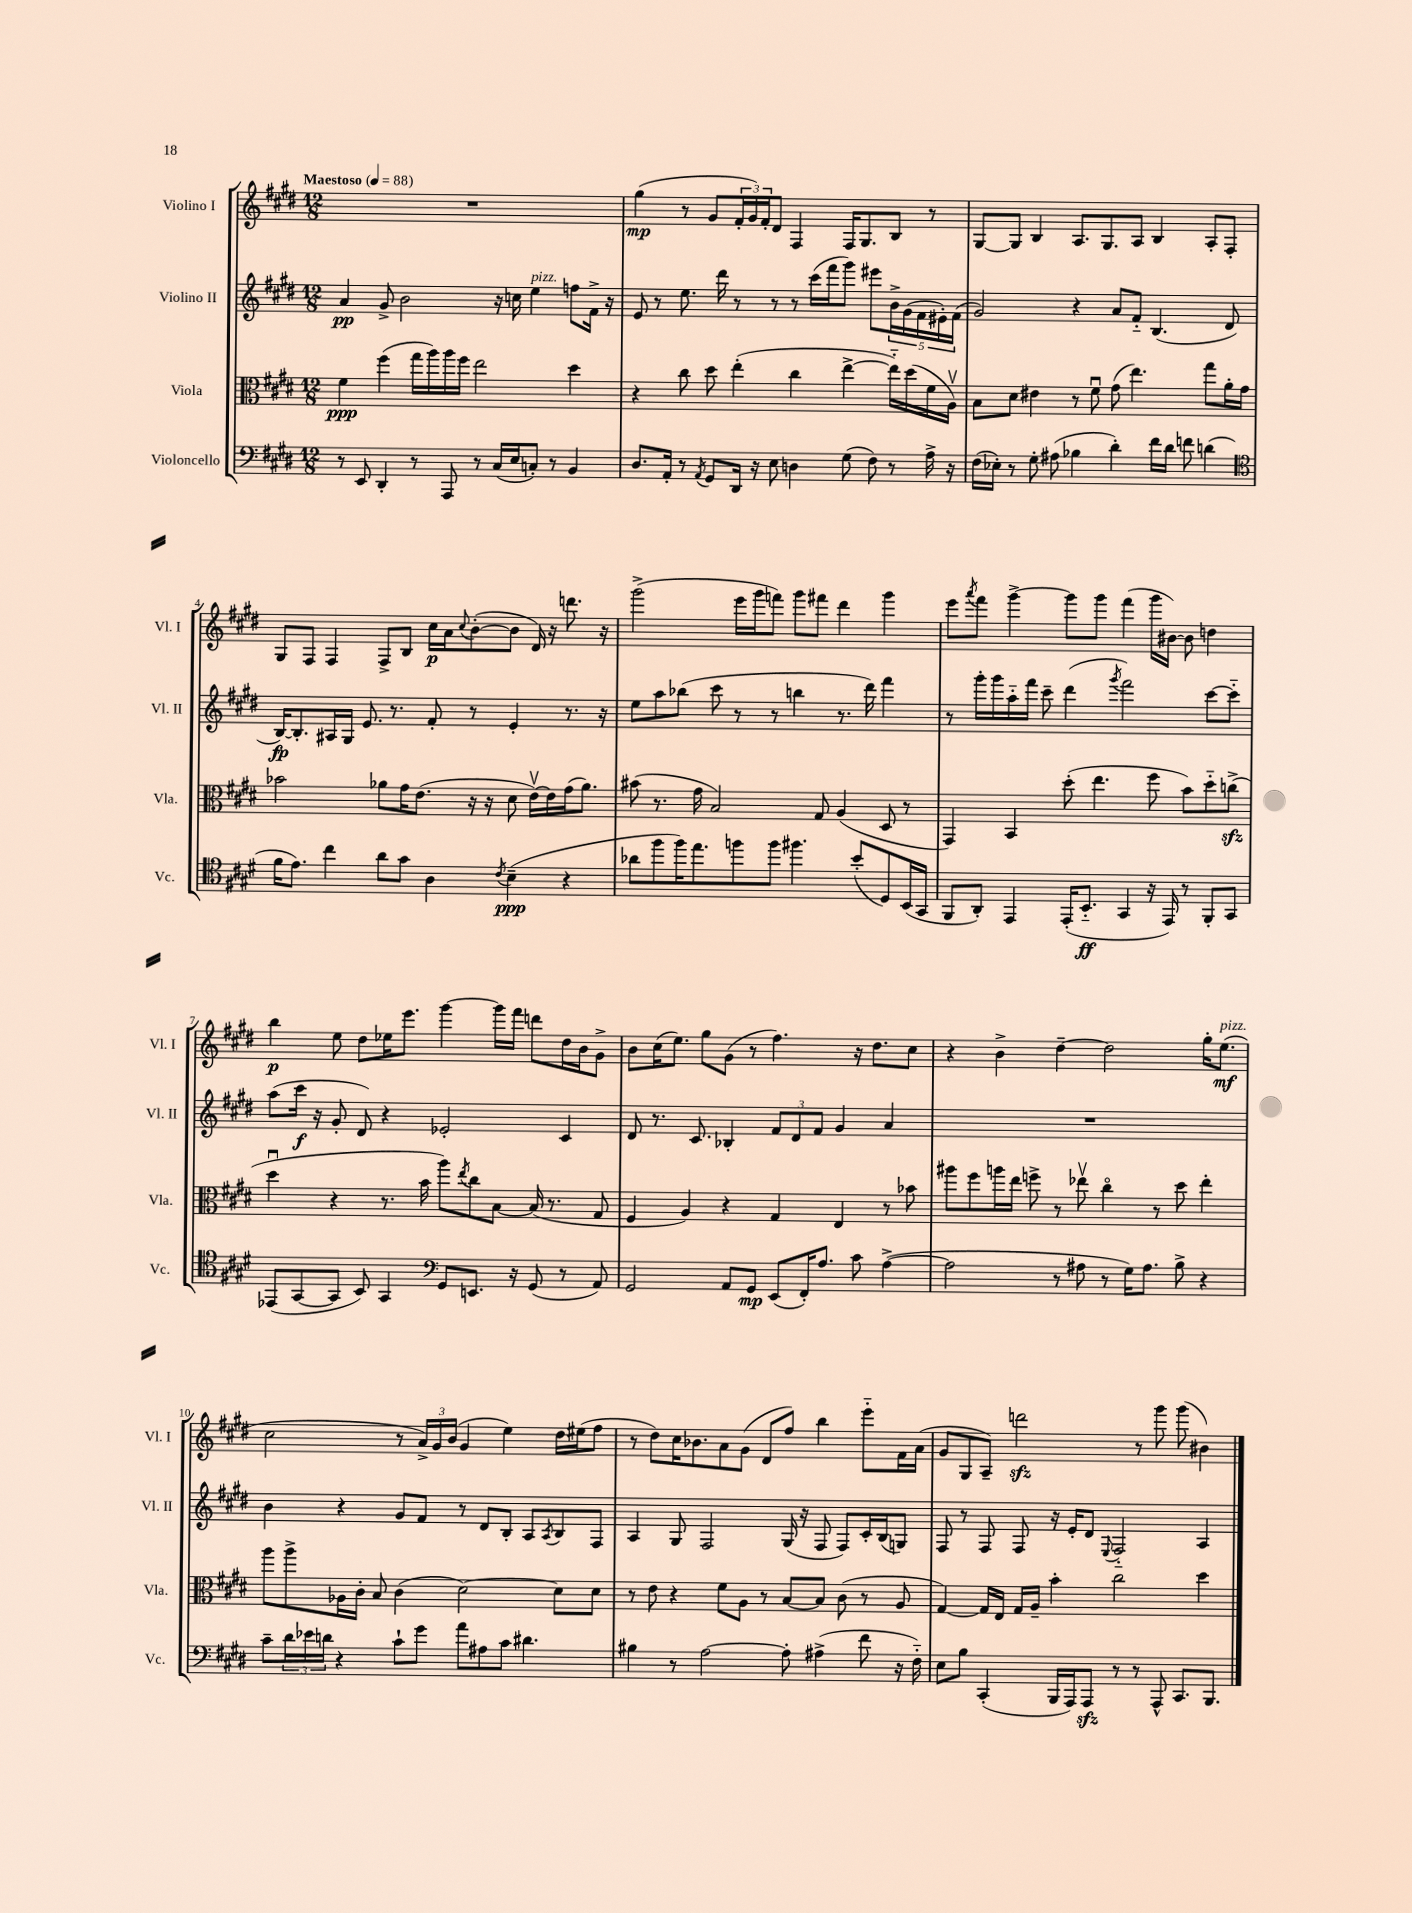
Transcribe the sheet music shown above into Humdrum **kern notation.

**kern	**kern	**kern	**kern
*staff4	*staff3	*staff2	*staff1
*clefF4	*clefC3	*clefG2	*clefG2
*k[f#c#g#d#]	*k[f#c#g#d#]	*k[f#c#g#d#]	*k[f#c#g#d#]
*M12/8	*M12/8	*M12/8	*M12/8
*MM88	*MM88	*MM88	*MM88
8r	4f#	4a	1.r
8EE	.	.	.
4DD#'	(4ff#	8g#^	.
.	.	2b	.
8r	16gg#	.	.
.	16aa)	.	.
8AAA	16aa	.	.
.	16ff#	.	.
8r	2ee	.	.
(16C#	.	16r	.
16E	.	16cc	.
8C')	.	4ee	.
8r	.	.	.
4BB	4dd#	8ff	.
.	.	16f#^	.
.	.	16r	.
=	=	=	=
8.D#	4r	8e	(4gg#
.	.	8r	.
16AA'	.	.	.
8r	8cc#	8.ee	8r
8qAA	.	.	.
8GG#	8dd#	.	8g#
.	.	16ddd#	.
16DD#	(4ee'	8r	24f#'
.	.	.	24g#)
16r	.	.	.
.	.	.	24f#'
8E	.	8r	8d#
4D	4cc#	8r	4F#
.	.	(16ccc#	.
.	.	16fff#	.
(8G#	[4ee^	8ggg#)	16F#
.	.	.	8.G#
8F#)	.	8eee#	.
8r	16ee'~])	20b^	8B
.	.	(20g#	.
.	(16dd#	.	.
.	.	20f#	.
16A^	16f#	.	8r
.	.	20e#')	.
16r	16Av)	.	.
.	.	(20f#	.
=	=	=	=
(16F#	8B	2g#)	[8G#
16E-')	.	.	.
8r	8d#	.	8G#]
8G#'	4e#	.	4B
(8A#	.	.	.
4B-	8r	4r	8.A
.	8f#u	.	.
.	.	.	8.G#
4d#')	(8g#	8a	.
.	4.ee)	8f#'~	8A
16f#	.	(4.B	4B
16d#	.	.	.
8f	.	.	.
(4d	8gg#	.	8A'
.	16a'	8d#	8F#'
.	16g#	.	.
=	=	=	=
*clefC4	*	*	*
16f#	2b-	[16B)	8G#
8.e)	.	8.B']	.
.	.	.	8F#
4cc#	.	16A#	4F#
.	.	16G#	.
.	.	8.e	.
8a	8a-	.	8F#^
.	.	8.r	.
8g#	16g#	.	8B
.	(8.e	.	.
4A	.	8f#'	16cc#
.	.	.	16a
.	.	.	8qqcc#
.	16r	8r	([8b'
.	16r	.	.
8qc#	.	.	.
(4B~	8d#	4e'	8b]
.	[16ev)	.	16d#)
.	16e]	.	16r
4r	(16g#	8.r	8.ddd
.	8.a-)	.	.
.	.	16r	16r
=	=	=	=
8a-	(8b#	8ee	(2ggg#^
8ff#	8.r	8aa	.
16ff#)	.	(8bb-	.
8.ee	16g#	.	.
.	2B)	8ccc#	.
8ff	.	8r	16eee
.	.	.	16ggg#
8ff	.	8r	8fff)
4.ff#	.	4bb	8ggg#
.	8G#	.	8fff#
.	(4A	8.r	4ddd#
(8b'	.	.	.
.	.	16ddd#)	.
8D#)	8D#	4fff#	4ggg#
(16BB	8r	.	.
16GG#	.	.	.
=	=	=	=
8FF#	4GG#)	8r	8eee
.	.	.	8qaaa
8AA')	.	16ggg#'	8fff#
.	.	16ggg#	.
4EE	4BB	16aa'~	[4ggg#^
.	.	16fff#	.
.	.	8ccc#~	.
(16EE'	(8dd#'	(4ddd#	8ggg#]
8.BB'~	.	.	.
.	4.ee	.	8ggg#
.	.	8qggg#	.
4GG#	.	2fff#)	(4fff#
16r	8ff#	.	16ggg#
16EE)	.	.	[16b#)
8r	8b)	.	8b#]
8FF#'	8dd#'~	[8ccc#	4dd
8GG#	(8cc^	8ccc#'~]	.
=	=	=	=
(8EE-	4dd#u	(8aa	4bb
[8GG#	.	16ccc#	.
.	.	16r	.
8GG#]	4r	8g#'	8ee
8BB)	.	8d#)	8dd#
4GG#	8.r	4r	16ee-
.	.	.	8.eee
.	16b	.	.
*clefF4	*	*	*
8GG#	8aa)	2e-'	[4ggg#
.	8qee	.	.
8.EE	8cc#	.	.
.	[8B	.	16ggg#]
16r	.	.	16fff#
(8GG#	(16B]	.	8ddd
.	8.r	.	.
8r	.	4c#	16dd#
.	.	.	16b
8AA)	8G#	.	8g#^
=	=	=	=
2GG#	4F#	8d#	8b
.	.	8.r	(16cc#
.	.	.	8.ee)
.	4A)	.	.
.	.	8.c#	.
.	.	.	8gg#
8AA	4r	4B-'	(8g#
8GG#	.	.	8r
(8EE	4G#	12f#	4.ff#)
.	.	12d#	.
16FF#')	.	.	.
.	.	12f#	.
8.A	.	.	.
.	4E	4g#	.
8c#	.	.	16r
.	.	.	8.dd#
([4A^	8r	4a	.
.	8b-	.	8cc#
=	=	=	=
2A]	8aa#	1.r	4r
.	8ff#	.	.
.	16aa	.	4b^
.	16ee	.	.
.	8ff^	.	.
8r	8r	.	[4dd#~
8A#	8ee-v	.	.
8r	4cc#o	.	2dd#]
16G#)	.	.	.
8.A#	.	.	.
.	8r	.	.
8B^	8dd#	.	.
4r	4ee-'	.	16gg#'
.	.	.	(8.ee
=	=	=	=
8c#~	8aa	4b	2cc#
24d#	8aa^	.	.
24e-	.	.	.
24d	.	.	.
4r	16A-	4r	.
.	16c#'	.	.
.	8B	.	.
8c#`	(4c#	8g#	8r
8g#	.	8f#	24a^)
.	.	.	24g#
.	.	.	(24b
8a	[2d#)	8r	4g#
8A#	.	8d#	.
8c#	.	8B'	4ee)
4.d#	.	8A	.
.	.	8qA	.
.	8d#]	8B	16dd#
.	.	.	(16ee#
.	8d#	8F#	8ff#
=	=	=	=
4B#	8r	4A	8r
.	8e	.	8dd#)
8r	4r	8G#	16cc#
.	.	.	8.b-
[2A	.	2F#	.
.	8f#	.	8a
.	8A	.	(8g#
.	8r	.	8d#
8A']	[8B	(16G#	8ff#)
.	.	16r	.
(4A#^	8B]	8F#	4bb
.	(8c#	8F#)	.
8f#	8r	16c#'	8eee'~
.	.	(16B	.
16r	8A	8G)	16f#
16F#'~)	.	.	(16a
=	=	=	=
8E	[4G#)	8F#	8g#
8B	.	8r	8G#
(4CC#'	16G#]	8F#	8A~)
.	16E	.	.
.	16G#	8F#	2ddd
.	16A~	.	.
16BBB	4b'	16r	.
16AAA)	.	16e'	.
8AAA	.	8d#	.
.	.	8qqE	.
8r	2cc#	2F#'~	.
8r	.	.	8r
8AAA^^	.	.	8ggg#
8.CC#	.	.	(8ggg#
.	4dd#	4A	4b#)
8.BBB	.	.	.
==	==	==	==
*-	*-	*-	*-
